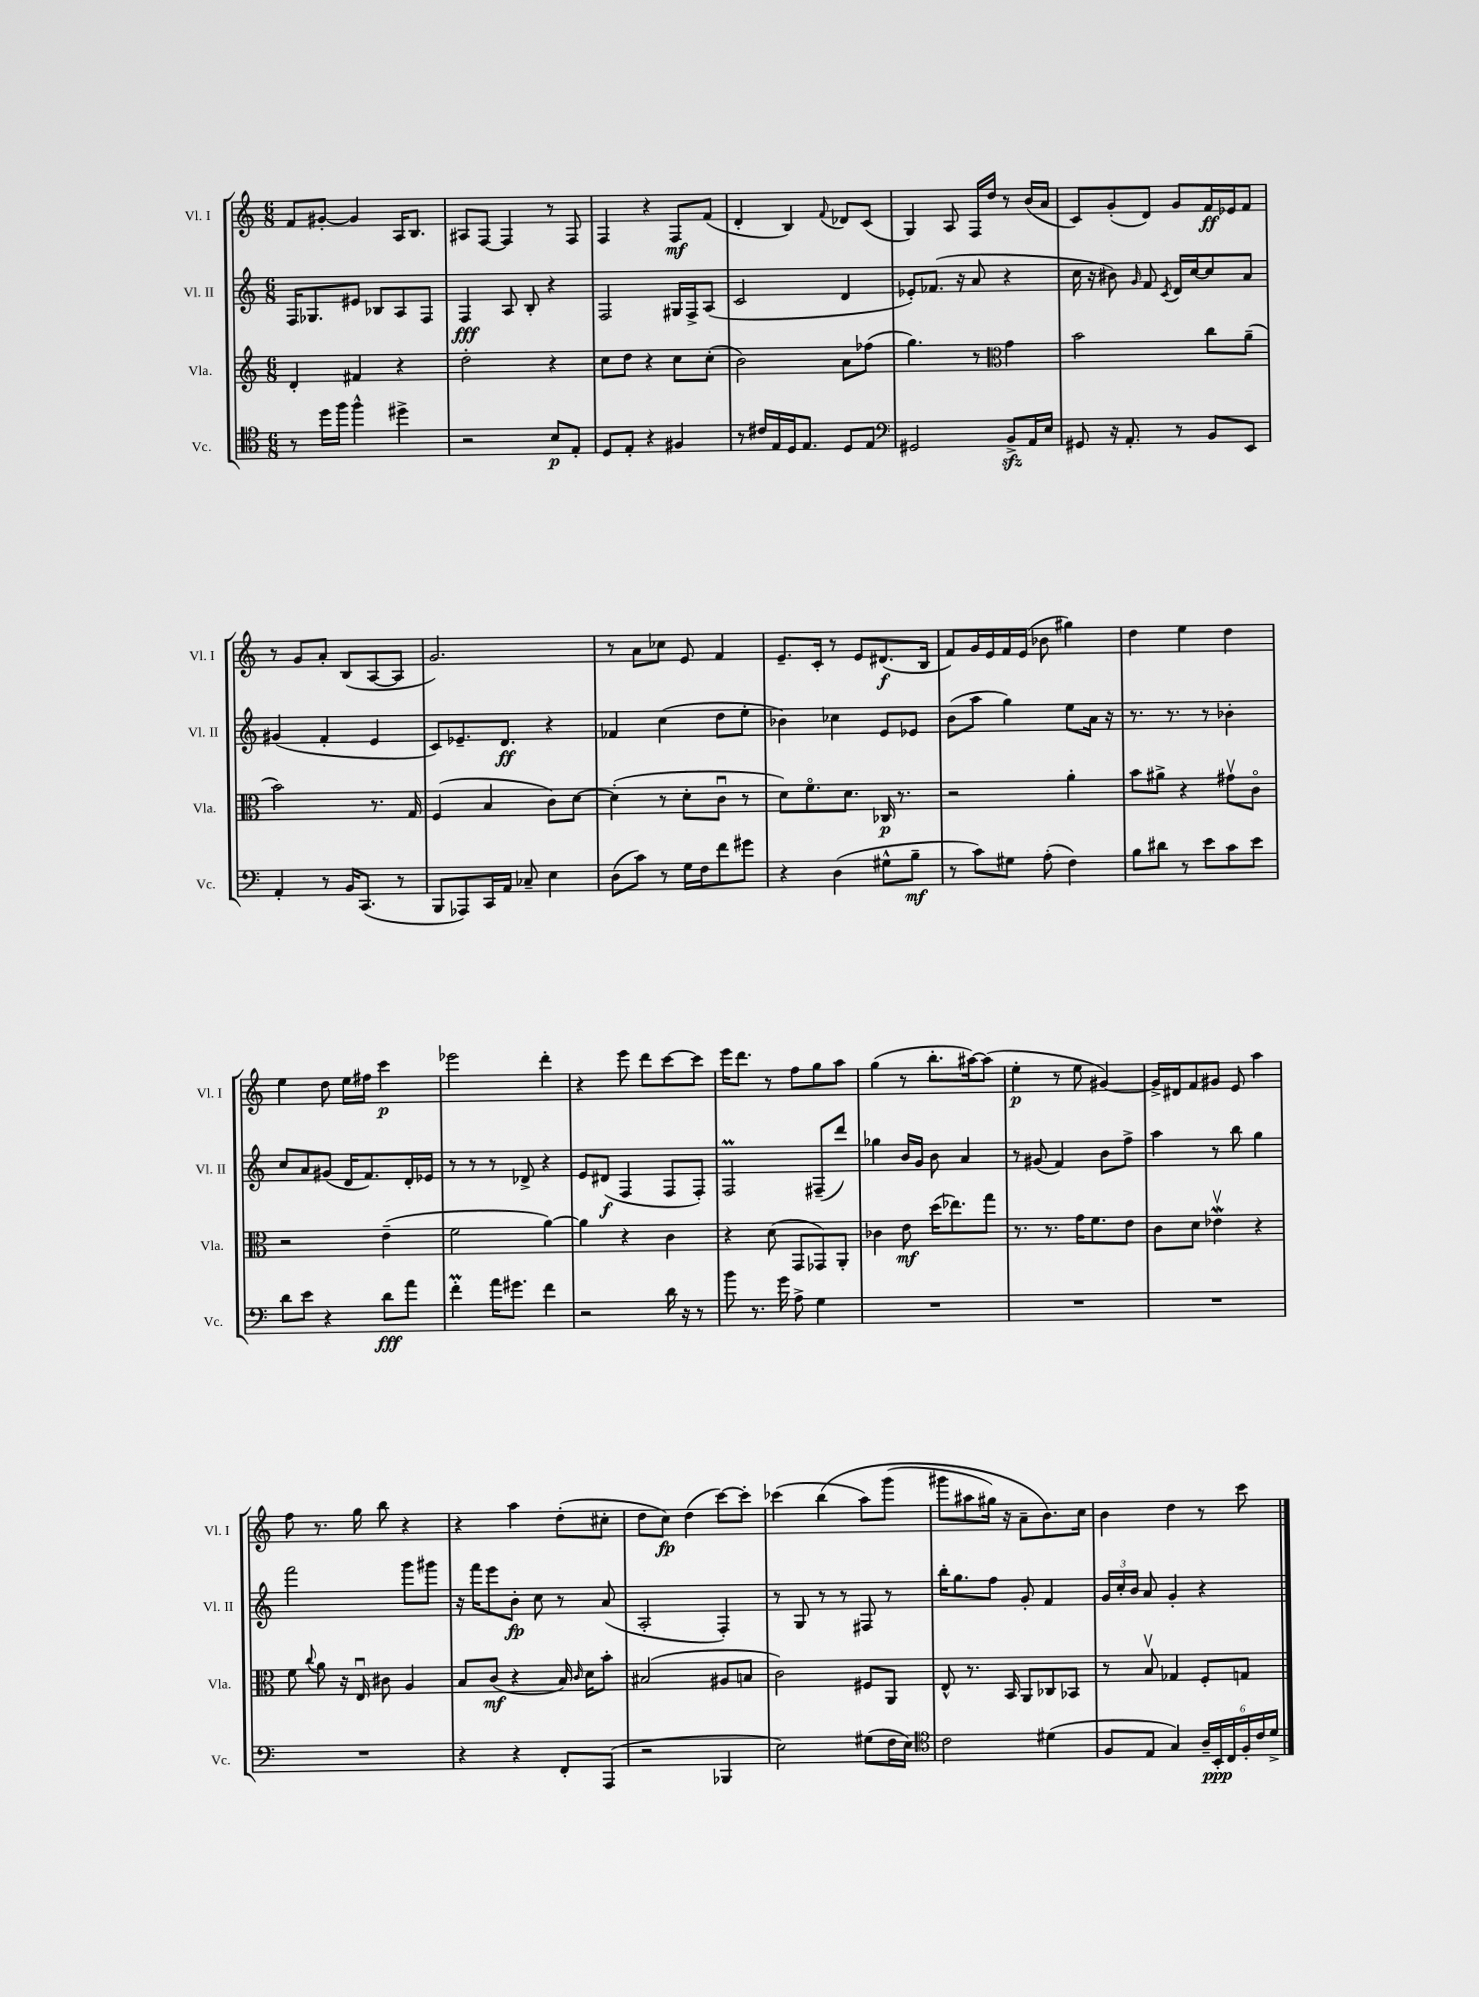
<<
\new StaffGroup <<
\new Staff = "s0" \with { instrumentName = "Vl. I" shortInstrumentName = "Vl. I" } {
    \clef treble \key c \major \numericTimeSignature \time 6/8
    \autoBeamOff f'8[ gis'8]~-. gis'4 a16[ b8.] |
    ais8[ f8]~ f4 r8 f8 |
    f4 r4 f8[\mf f'8]( |
    d'4-. b4) \appoggiatura { f'8 } des'8[ c'8]( |
    g4) a8 f16[ d''16] r8 b'16[( a'16] |
    c'8[) g'8-.( d'8]) g'8[ f'16\ff ees'16 f'8] |
    r8 g'8[ a'8]-. b8[( a8~ a8] |
    g'2.) |
    r8 a'8[ ces''8] e'8 f'4 |
    e'8.[-- c'16]-. r8 e'8[ dis'8.\f( b16] |
    f'8[) g'16 e'16 f'16 e'16]( bes'8 gis''4) |
    d''4 e''4 d''4 |
    e''4 d''8 e''16[ fis''16] c'''4\p |
    ees'''2 d'''4-. |
    r4 e'''8 d'''8[ c'''8~ c'''8] |
    e'''16[ d'''8.] r8 f''8[ g''8 a''8] |
    g''4( r8 b''8.[-. ais''16~) ais''8]( |
    e''4-.\p r8 e''8 gis'4~) |
    gis'16[-> dis'16 f'8 gis'8] e'8 a''4 |
    f''8 r8. g''16 b''8 r4 |
    r4 a''4 d''8[-.( cis''8]-. |
    d''8[ c''8]\fp) d''4( c'''8[~) c'''8]-. |
    ces'''4( b''4\( a''8[) g'''8]( |
    gis'''8[ ais''8 gis''16]) r16 a'8[-- b'8.\) c''16] |
    b'4 d''4 r8 c'''8 \bar "|." |
}
\new Staff = "s1" \with { instrumentName = "Vl. II" shortInstrumentName = "Vl. II" } {
    \clef treble \key c \major \numericTimeSignature \time 6/8
    \autoBeamOff f16[ ges8. eis'8] bes8[ a8 f8] |
    f4\fff a8 b8-. r4 |
    f2 gis16[ f16-> a8]( |
    c'2 d'4 |
    ees'8[-.) fes'8.]( r16 a'8 r4 |
    c''16 r16 bis'8) \grace { g'16 } f'8 \acciaccatura { c'8 } d'16[ c''16~ c''8 a'8] |
    gis'4( f'4-. e'4 |
    c'8[) ees'8.-- d'8.]\ff r4 |
    fes'4 c''4( d''8[ e''8]-. |
    bes'4) ces''4 e'8[ ees'8] |
    b'8[( a''8] g''4) e''8[ a'16] r16 |
    r8. r8. r8 bes'4-. |
    c''8[ a'8 gis'8]( d'16[ f'8.) d'16-. ees'16] |
    r8 r8 r8 des'8-> r4 |
    e'8[ dis'8]\f( f4 f8[ f8]-.) |
    f2\prall fis8[--( d'''8]) |
    ges''4 b'16[ g'16] b'8 a'4 |
    r8 gis'8( f'4) b'8[ f''8]-> |
    a''4 r8 b''8 g''4 |
    f'''2 g'''8[ gis'''8] |
    r16 f'''16[ e'''8 b'8]-.\fp c''8 r8 a'8( |
    a2-. f4-.) |
    r8 g8 r8 r8 fis8 r8 |
    b''16[-. g''8. f''8] g'8-. f'4 |
    \tuplet 3/2 { g'16[ c''16-. b'16] } a'8 g'4-. r4 \bar "|." |
}
\new Staff = "s2" \with { instrumentName = "Vla." shortInstrumentName = "Vla." } {
    \clef treble \key c \major \numericTimeSignature \time 6/8
    \autoBeamOff d'4-. fis'4 r4 |
    d''2-. r4 |
    c''8[ d''8] r4 c''8[ c''8]-.( |
    b'2) a'8[ fes''8]( |
    g''4.) r8 \clef alto g'4 |
    b'2 c''8[ a'8]--( |
    b'2) r8. g16 |
    f4( b4 c'8[) d'8]~ |
    d'4-.( r8 d'8[-. c'8]\downbow r8 |
    d'8[) f'8.\flageolet d'8.] ces16\p r8. |
    r2 a'4-. |
    b'8[ ais'8]-> r4 gis'8[\upbow c'8]\flageolet |
    r2 e'4--( |
    f'2 a'4~) |
    a'4 r4 c'4 |
    r4 d'8( g,8[ ges,8) a,8]-. |
    ces'4 e'8\mf d''16[( ees''8.) g''8] |
    r8. r8. g'16[ f'8. e'8] |
    c'8[ d'8] ees'4\upbow\mordent r4 |
    f'8 \appoggiatura { c''8 } a'8 r16 e16\downbow cis'8 a4 |
    b8[ c'8]\mf( r4 b16) \grace { c'16 } d'16[ b'8]-. |
    bis2( ais8[ b8] |
    c'2) fis8[ a,8] |
    e8-^ r8. b,16 a,8[ ces8 bes,8] |
    r8 b8\upbow ges4 f8[-. g8] \bar "|." |
}
\new Staff = "s3" \with { instrumentName = "Vc." shortInstrumentName = "Vc." } {
    \clef tenor \key c \major \numericTimeSignature \time 6/8
    \autoBeamOff r8 d''16[ f''16] f''4-^ dis''4-> |
    r2 b8[\p e8]-. |
    d8[ e8]-. r4 fis4 |
    r8 cis'16[ e16 d16 e8.] d8[ e8] |
    \clef bass gis,2 b,8[->\sfz a,16 e16] |
    gis,8 r16 a,8.-. r8 b,8[ e,8] |
    a,4-. r8 b,16[ c,8.]( r8 |
    b,,8[ aes,,8) c,16 a,16] ces8-- e4 |
    d8[( c'8]) r8 g16[ f16 f'8 gis'8] |
    r4 d4( gis8[-^ b8]--\mf |
    r8 c'8[) gis8] a8-.( f4) |
    b8[ dis'8] r8 e'8[ c'8 e'8] |
    d'8[ e'8] r4 d'8[\fff a'8] |
    f'4-.\prall a'16[ gis'8.] f'4 |
    r2 d'16 r16 r8 |
    b'8 r8. g'16 a8-> g4 |
    R2. |
    R2. |
    R2. |
    R2. |
    r4 r4 f,8[-. a,,8]( |
    r2 bes,,4 |
    e2) gis8[( f16 e16]) |
    \clef tenor c'2 dis'4( |
    f8[ e8] g4) \tuplet 6/4 { a16[-- b,16-.\ppp c16 f16-. c'16 d'16]-> } \bar "|." |
}
>>
>>
\layout { \context { \Score \remove "Bar_number_engraver" } }
